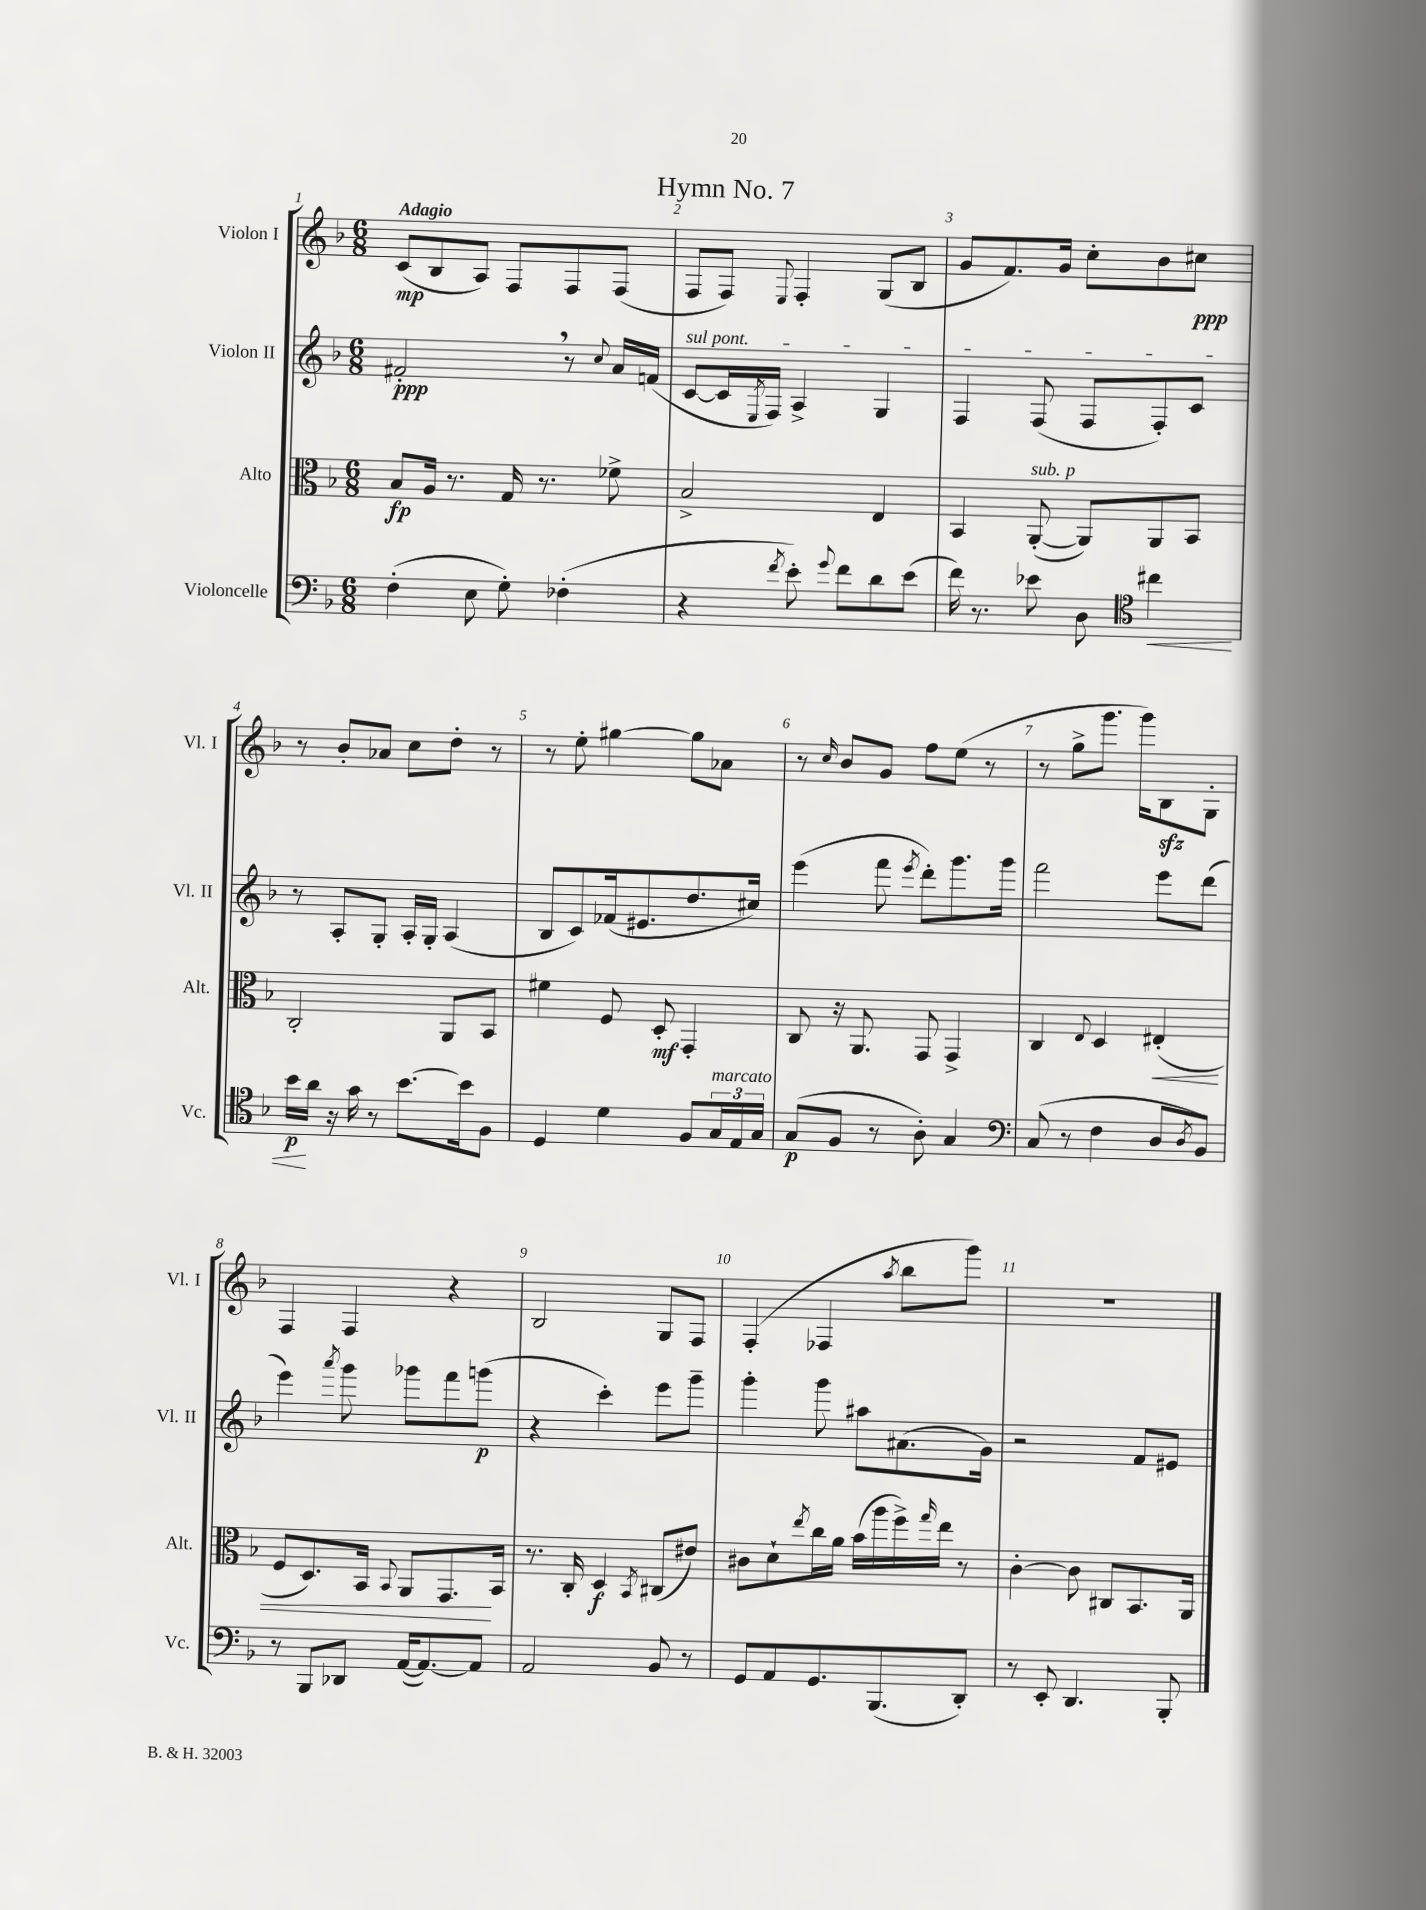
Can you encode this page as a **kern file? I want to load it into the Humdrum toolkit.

**kern	**kern	**kern	**kern
*staff4	*staff3	*staff2	*staff1
*clefF4	*clefC3	*clefG2	*clefG2
*k[b-]	*k[b-]	*k[b-]	*k[b-]
*M6/8	*M6/8	*M6/8	*M6/8
(4F'	8B-	2f#'	(8c
.	16A	.	8B-
.	8.r	.	.
8E	.	.	8A)
8G')	16G	.	8F
.	8.r	.	.
(4F-'	.	8r	8F
.	.	8qqcc	.
.	8f-^	16a	(8F
.	.	(16f	.
=	=	=	=
4r	2B-^	[8c	8F
.	.	16c]	8F)
.	.	8qE	.
.	.	16F)	.
8qf	.	.	8qqE
8e')	.	4A^	4F'
8qqg	.	.	.
8f	.	.	.
8d	4E	4G	(8G
(8e	.	.	8B-
=	=	=	=
16f)	4BB-	4F	8g
8.r	.	.	.
.	.	.	8.f)
8e-	([8AA'	(8F	.
.	.	.	16g
8D	8AA])	8F	8cc'
*clefC4	*	*	*
4cc#	8AA	8F')	8b-
.	8BB-	8c	8cc#
=	=	=	=
16b-	2C'	8r	8r
16a	.	.	.
16r	.	8A'	8b-'
16g	.	.	.
8r	.	8G'	8a-
[8.b-	.	16A'	8cc
.	.	16G'	.
.	8AA	(4A	8dd'
16b-]	.	.	.
8F	8BB-	.	8r
=	=	=	=
4D	4f#	8B-	8r
.	.	8c)	8ee'
4d	8F	(16f-	[4gg#
.	.	8.e#	.
.	8D'	.	.
8F	4GG'	8.dd	8gg#]
24G	.	.	8a-
24E	.	.	.
.	.	16cc#)	.
24G	.	.	.
=	=	=	=
(8G	8C	(4eee	8r
.	.	.	16qqcc
8F	16r	.	8b-
.	8.AA	.	.
8r	.	8fff	8g
.	.	8qeee	.
8A')	8GG	8ddd')	8ff
4G	4GG^	8.ggg	(8ee
.	.	.	8r
.	.	16ggg	.
=	=	=	=
*clefF4	*	*	*
(8C	4C	2fff	8r
8r	.	.	8gg^
.	8qqE	.	.
4F	4D	.	8.ggg
.	.	.	16ggg)
8D	(4E#'	8eee	8B-
8qD	.	.	.
8BB-)	.	(8ddd	8G'
=	=	=	=
8r	8F	4eee)	4F
8BBB-	8.D)	.	.
.	.	8qaaa	.
8DD-	.	8ggg	4F
.	16BB-	.	.
.	8qqBB-	.	.
([16AA	8AA	8ggg-	.
8.AA_)	.	.	.
.	8.GG	8fff	4r
8AA]	.	(8ggg	.
.	16BB-	.	.
=	=	=	=
2AA	8.r	4r	2B-
.	16C'	.	.
.	4D	4ccc')	.
.	8qBB-	.	.
8BB-	(8C#	8eee	8G
8r	8e#)	8ggg~	8F
=	=	=	=
8GG	8c#	4ggg'	(4F'
8AA	8d`	.	.
.	8qee	.	.
8.GG	16cc	8ggg	4F-
.	16a	.	.
.	(16b-	8aa#	.
(8.BBB-	16aa	.	.
.	.	.	8qaa
.	16ff^)	(8.a#	8bb-
.	16qqgg	.	.
.	16ee	.	.
8DD')	8r	.	8ggg)
.	.	16g)	.
=	=	=	=
8r	[4c'	2r	2.r
8EE'	.	.	.
4.DD	8c]	.	.
.	8C#	.	.
.	8.BB-	8f	.
8BBB-'	.	8e#	.
.	16AA	.	.
==	==	==	==
*-	*-	*-	*-
